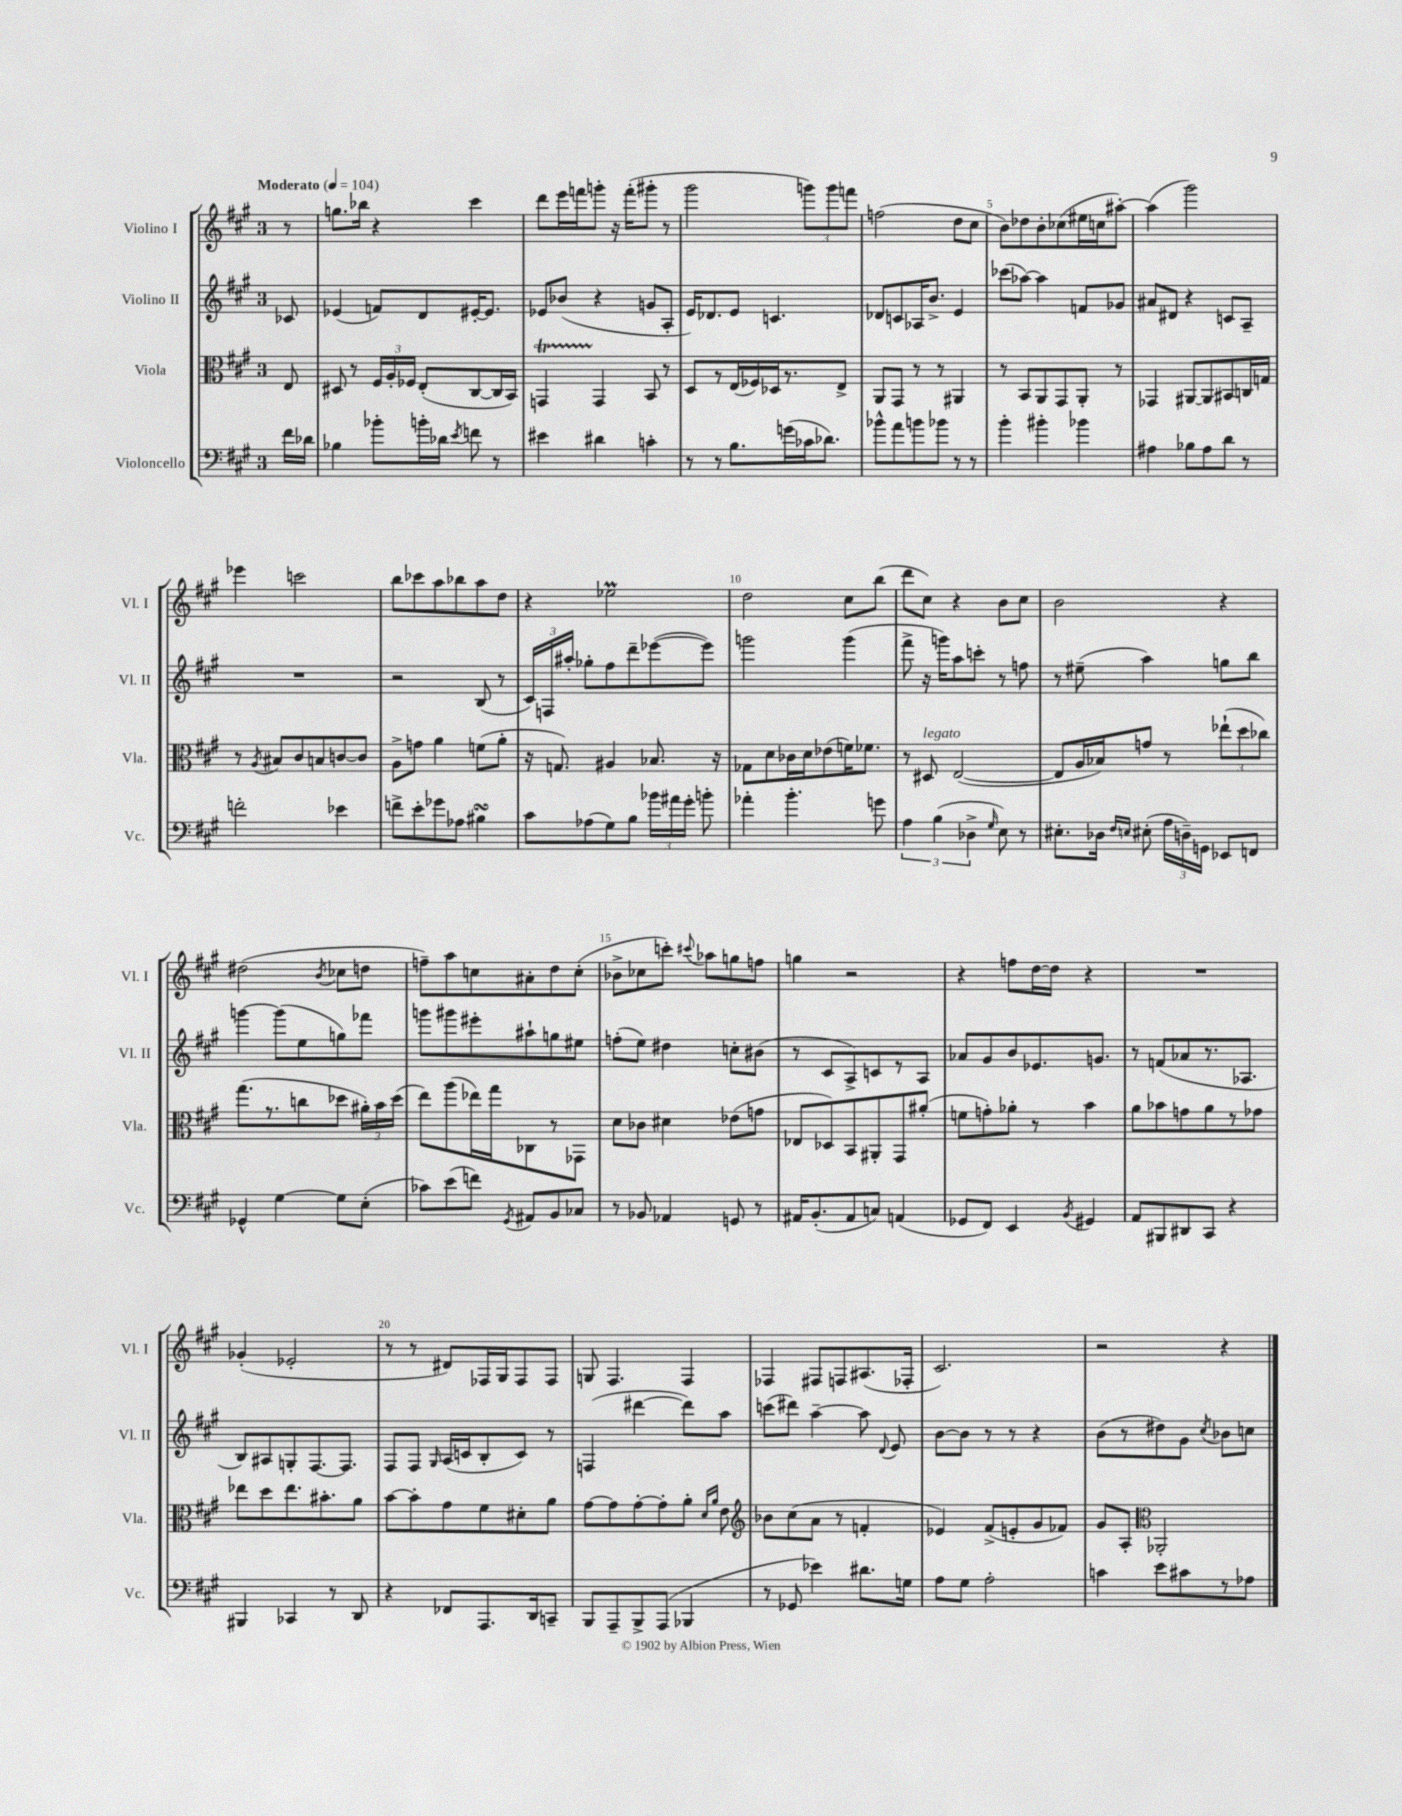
<<
\new StaffGroup <<
\new Staff = "s0" \with { instrumentName = "Violino I" shortInstrumentName = "Vl. I" } {
    \clef treble \key a \major \once \override Staff.TimeSignature.style = #'single-digit \time 3/4 \partial 8 \tempo "Moderato" 4 = 104
    \autoBeamOff r8 |
    g''8.[ bes''16] r4 cis'''4 |
    d'''8[ e'''16 f'''16 g'''8]-. r16 f'''16[-.( gis'''8]-. r8 |
    gis'''2 \tuplet 3/2 { g'''8[) g'''8 f'''8] } |
    f''2( d''8[ cis''8] |
    b'8[) des''8 b'8-. ces''8( eis''16 c''16 ais''8]~-.) |
    ais''4( gis'''2) |
    ees'''4 c'''2 |
    b''8[ ces'''8 a''8 bes''8 a''8 d''8] |
    r4 ees''2\prall |
    d''2 cis''8[ b''8]( |
    d'''8[ cis''8]) r4 b'8[ cis''8] |
    b'2 r4 |
    dis''2( \acciaccatura { b'8 } ces''8[ d''8] |
    f''8[--) a''8 c''8 ais'8-. d''8 c''8]-.( |
    bes'8[-> ces''8 c'''8]-.) \appoggiatura { cis'''8 } aes''8[ g''8 f''8] |
    g''4 r2 |
    r4 f''8[ d''16~ d''16] r4 |
    R2. |
    ges'4-.( ees'2-. |
    r8 r8 dis'8[) fes16 gis16 fes8 fes8] |
    g8 fis4. fis4 |
    fes4 fis8[ f8 ais8.( fes16]-. |
    cis'2.) |
    r2 r4 \bar "|." |
}
\new Staff = "s1" \with { instrumentName = "Violino II" shortInstrumentName = "Vl. II" } {
    \clef treble \key a \major \once \override Staff.TimeSignature.style = #'single-digit \time 3/4 \partial 8
    \autoBeamOff ces'8 |
    ees'4( f'8[) d'8 eis'16~-. eis'8.] |
    ees'8[ bes'8]( r4 g'8[ a8]-. |
    e'16[) des'8. e'8] c'4. |
    des'8[ c'8 aes16 b'8.]-> e'4 |
    ces'''8[( aes''8]~) aes''4 f'8[ ges'8] |
    ais'8[ dis'8] r4 c'8[ a8]-- |
    R2. |
    r2 b8( r8 |
    \tuplet 3/2 { cis'16[) f16 ais''16]-. } ges''8[-. fis''8 d'''8-- ees'''8~( ees'''8]) |
    g'''2 g'''4( |
    fis'''8-> r16 g'''16[) a''8 c'''8]-. r8 f''8 |
    r8 eis''8--( a''4) g''8[ b''8] |
    g'''4~ g'''8[( e''8 g''8) fes'''8] |
    g'''8[ gis'''8 eis'''8-. ais''8-! g''8 eis''8] |
    f''8[-.( e''8]) dis''4 c''8[-. bis'8]( |
    r8 cis'8[ a8->) c'8 r8 a8] |
    aes'8[ gis'8 b'8 ees'8. g'8.] |
    r8 f'8[( aes'8 r8. aes8.] |
    b8[) ais8 g8-. fis8.~ fis8.] |
    fis8[ fis8] \grace { gis16 } a16[( c'16 b8-. c'8]) r8 |
    f4( dis'''4~ dis'''8[) a''8] |
    c'''8[( dis'''8]) a''4~-- a''8 \appoggiatura { d'8 } e'8 |
    b'8[~ b'8] r8 r8 r4 |
    b'8[( r8 dis''8) gis'8] \acciaccatura { cis''8 } bes'8[ c''8] \bar "|." |
}
\new Staff = "s2" \with { instrumentName = "Viola" shortInstrumentName = "Vla." } {
    \clef alto \key a \major \once \override Staff.TimeSignature.style = #'single-digit \time 3/4 \partial 8
    \autoBeamOff e8 |
    dis8 r8 \tuplet 3/2 { fis16[ a16-. fes16] } e8[-.( cis8~ cis16 b,16]) |
    g,4\startTrillSpan g,4\stopTrillSpan b,8 r8 |
    d8[ r8 e16( fes16) des16 r8. e8]-> |
    a,8[ gis,8] r8 r8 ais,4 |
    r8 b,8[ a,8 gis,8 a,8]-. r8 |
    ges,4 ais,8[~ ais,8 bis,8 c16 g16] |
    r8 \acciaccatura { a8 } bis8[ cis'8 b8 c'8~ c'8] |
    a8[-> g'8] a'4 f'8[( a'8]-. |
    r16 g8.) ais4 bes8. r16 |
    ges8[ d'8 ces'16 d'16 ees'8( f'16) fes'8.] |
    r8 dis8^\markup { \italic "legato" } e2~( |
    e8[ a16 bes16) g'8] r8 \tuplet 3/2 { ees''8[-!( d''8 ces''8]) } |
    gis''8.[( r8. c''8 des''8] \tuplet 3/2 { ais'16[-.) b'16 des''16]( } |
    e''8[) a''8( ees''16) gis''16 ces8 r8 ges,8] |
    d'8[ ces'8] dis'4 ees'8[( g'8] |
    ees8[ des8) b,8 ais,8-. gis,8 ais'8]-.( |
    f'8[ g'8-.) aes'8]-. r8 b'4 |
    a'8[ bes'8 g'8 a'8 r8 ges'8] |
    ees''8[ d''8 ees''8. bis'8.-. a'8] |
    b'8[~ b'8-. gis'8 fis'8 dis'8-. a'8] |
    gis'8[~ gis'8 gis'8~-. gis'8-. a'8]-. \grace { d'16[ a'16] } e'8 |
    \clef treble bes'8[ cis''8( a'8] r8 f'4-. |
    ees'4) fis'8[->( e'8-. gis'8 fes'8]) |
    gis'8[ a8]-. \clef alto aes,2-. \bar "|." |
}
\new Staff = "s3" \with { instrumentName = "Violoncello" shortInstrumentName = "Vc." } {
    \clef bass \key a \major \once \override Staff.TimeSignature.style = #'single-digit \time 3/4 \partial 8
    \autoBeamOff fis'16[ des'16] |
    bes4 bes'8[-. b'16-. des'16] \acciaccatura { e'8 } f'8 r8 |
    eis'4 dis'4 c'4-. |
    r8 r8 b8.[ g'16( ces'16 des'8.]) |
    bes'8[-^ a'8 b'8 bes'8] r8 r8 |
    b'4-. bis'4-. bes'4 |
    ais4 bes8[ ais8 d'8] r8 |
    f'2-. ees'4 |
    f'8[-> e'8-. ges'8 aes8] bis4\turn |
    cis'8[ aes8( gis8) b8] \tuplet 3/2 { bes'16[ ais'16 gis'16]-. } b'8-. |
    aes'4-. b'4.-. g'8 |
    \tuplet 3/2 { a4 b4( des4-> } \grace { gis16 } e8) r8 |
    eis8.[-. des16] \grace { fis16[ e16] } eis8-.( \tuplet 3/2 { a16[ d16--) g,16] } ees,8[ f,8] |
    ges,4-^ gis4~ gis8[ e8]-.( |
    ces'8[) e'8( f'8]) \acciaccatura { gis,8 } ais,8[ b,8 ces8] |
    r8 bes,8 aes,4 g,8 r8 |
    ais,16[ b,8.-.( ais,8 c8]) a,4( |
    ges,8[ fis,8]) e,4 \acciaccatura { b,8 } gis,4 |
    a,8[ bis,,8 dis,8 cis,8] r4 |
    bis,,4 ces,4 r8 d,8 |
    r4 fes,8[ a,,8. d,16 c,8]-- |
    b,,8[ a,,8-- b,,8-> a,,8]( bes,,4 |
    r8 ges,8 ees'4) dis'8.[ g16] |
    a8[ gis8] a2-. |
    c'4 e'8[ cis'8 r8 aes8] \bar "|." |
}
>>
>>
\layout { \context { \Score \override BarNumber.break-visibility = ##(#f #t #t) barNumberVisibility = #(every-nth-bar-number-visible 5) } }
